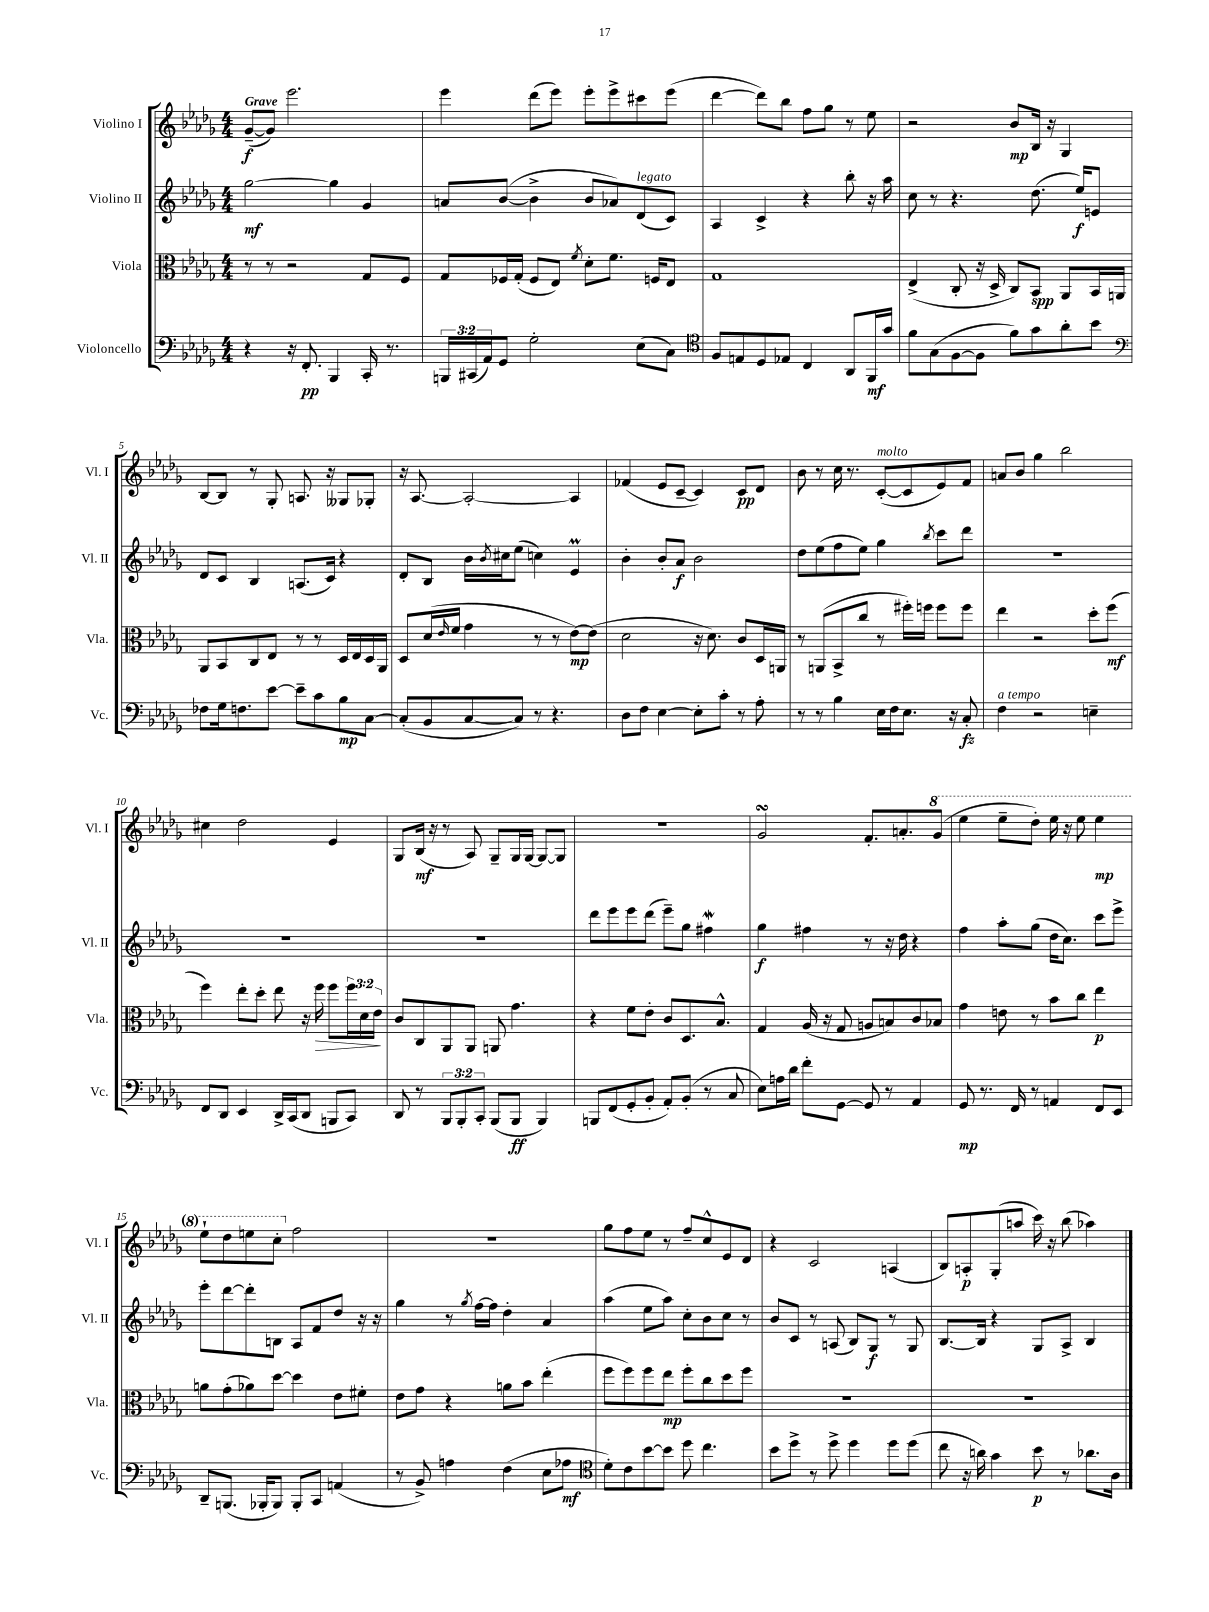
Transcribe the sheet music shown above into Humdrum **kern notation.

**kern	**kern	**kern	**kern
*staff4	*staff3	*staff2	*staff1
*clefF4	*clefC3	*clefG2	*clefG2
*k[b-e-a-d-g-]	*k[b-e-a-d-g-]	*k[b-e-a-d-g-]	*k[b-e-a-d-g-]
*M4/4	*M4/4	*M4/4	*M4/4
4r	8r	[2gg-	([8g-~
.	8r	.	8g-])
16r	2r	.	2.eee-
8.FF'	.	.	.
4BBB-	.	4gg-]	.
16CC'	8G-	4g-	.
8.r	.	.	.
.	8F	.	.
=	=	=	=
24BBB	8G-	8a	4eee-
(24CC#	.	.	.
24AA-)	.	.	.
8GG-	16F-	([8b-	.
.	(16G-'	.	.
2G-'	8F-	4b-^]	(8ddd-
.	8E-)	.	8eee-)
.	8qf	.	.
.	8d-'	8b-	8eee-'
.	8.f	8a-)	8eee-^
(8E-	.	(8d-	8ccc#
.	16F	.	.
8C)	8E-	8c)	(8eee-
=	=	=	=
*clefC4	*	*	*
8F	1G-	4A-	[4ddd-
8E	.	.	.
8D-	.	4c^	8ddd-])
8E-	.	.	8bb-
4C	.	4r	8ff
.	.	.	8gg-
8AA-	.	8bb-'	8r
16FF	.	16r	8ee-
16g-	.	16aa-	.
=	=	=	=
8f	(4E-^	8cc	2r
(8G-	.	8r	.
[8F	8C'	4.r	.
8F]	16r	.	.
.	16D-^	.	.
8f)	8C)	.	8b-
8g-	8BB-	(8.dd-	16B-
.	.	.	16r
8a-'	8AA-	.	4G-
.	.	16ee-)	.
8b-	16BB-	8e	.
.	16AA	.	.
=	=	=	=
*clefF4	*	*	*
8F-	8AA-	8d-	[8B-
16G-	8BB-	8c	8B-]
8.F	.	.	.
.	8C	4B-	8r
[8e-	8E-	.	8G-'
8e-~]	8r	(8.A	8.A
8c	8r	.	.
.	.	16c)	16r
8B-	16D-	4r	8G--
.	16E-	.	.
[8C	16D-	.	8G-'
.	16AA-	.	.
=	=	=	=
(8C']	8D-	8d-'	16r
.	.	.	[8.A-
8BB-	(16d-	8B-	.
.	16qqe-	.	.
.	16f	.	.
[8C	4g-	16b-	2A-'_
.	.	8qb-	.
.	.	16cc#	.
8C])	.	(8ee-	.
8r	8r	4cc)	.
4.r	8r	.	.
.	[8e-)	4e-	4A-]
.	(8e-]	.	.
=	=	=	=
8D-	2d-	4b-'	(4f-
8F	.	.	.
[4E-	.	8b-'	8e-
.	.	8a-	[8c~
8E-']	16r	2b-	4c])
.	8.d-)	.	.
8c'	.	.	.
8r	8c	.	8c
8A-'	16D-	.	8d-
.	16AA	.	.
=	=	=	=
8r	8r	8dd-	8b-
8r	(8AA	(8ee-	8r
4B-	8BB-^	8ff	16cc
.	.	.	8.r
.	8cc	8ee-)	.
16E-	8r	4gg-	([8c'
16F	.	.	.
8.E-	16ff#')	.	8c]
.	16ff	.	.
.	.	8qbb-	.
.	8ff	8ccc	8e-)
16r	.	.	.
8C'	8ff	8ddd-	8f
=	=	=	=
4F	4ee-	1r	8a
.	.	.	8b-
2r	2r	.	4gg-
.	.	.	2bb-
4E~	8dd-'	.	.
.	(8ff	.	.
=	=	=	=
8FF	4ff)	1r	4cc#
8DD-	.	.	.
4EE-	8ee-'	.	2dd-
.	8dd-'	.	.
16DD-^	8ee-	.	.
(16CC	.	.	.
8DD-	16r	.	.
.	16ff	.	.
8BBB	8ff	.	4e-
8CC)	24ff	.	.
.	24d-	.	.
.	24e-	.	.
=	=	=	=
8DD-	8c	1r	8G-
8r	8C	.	(16B-
.	.	.	16r
12BBB-	8AA-	.	8r
12BBB-'	.	.	.
.	8AA-	.	8A-)
12CC'	.	.	.
(8BBB-	8AA	.	8G-~
8BBB-	4.g-	.	16G-
.	.	.	[16G-
4BBB-)	.	.	8G-_
.	.	.	8G-]
=	=	=	=
8BBB	4r	8ddd-	1r
(8FF	.	8eee-	.
8GG-'	8f	8eee-	.
8BB-'	8e-'	(8ddd-	.
8AA-')	8c	8eee-~)	.
(8BB-'	8.D-	8gg-	.
8r	.	4ff#	.
.	8.B-^^	.	.
8C	.	.	.
=	=	=	=
8E-)	4G-	4gg-	2g-
16A	.	.	.
16d-	.	.	.
8f'	(16A-	4ff#	.
.	16r	.	.
[8GG-	8G-	.	.
8GG-]	8A	8r	8.f'
8r	8B)	16r	.
.	.	16dd-	8.a'
4AA-	8c	4r	.
.	8B-	.	(8gg-
=	=	=	=
8GG-	4g-	4ff	4eee-
8.r	.	.	.
.	8e	8aa-'	8eee-~
16FF	.	.	.
8r	8r	(8gg-	8ddd-')
4AA	8b-	16dd-	16eee-
.	.	8.cc)	16r
.	8cc	.	8eee-
8FF	4ee-	8ccc	4eee-
8EE-	.	8eee-^	.
=	=	=	=
8DD-~	8a	8eee-'	8eee-`
(8.BBB	(8g-'	[8ddd-	8ddd-
.	8a-)	8ddd-']	8eee
16BBB-'	.	.	.
8BBB-)	[8dd-	8B	8ccc'
8BBB-'	4dd-]	8A-	2ff
8CC	.	8f	.
(4AA	8e-	8dd-	.
.	8f#'	16r	.
.	.	16r	.
=	=	=	=
8r	8e-	4gg-	1r
8BB-^)	8g-	.	.
4A	4r	8r	.
.	.	8qgg-	.
.	.	[16ff	.
.	.	16ff]	.
(4F	8a	4dd-'	.
.	8b-	.	.
8E-	(4ee-'	4a-	.
8A-	.	.	.
=	=	=	=
*clefC4	*	*	*
8d-')	8ff	(4aa-	8gg-
8c	8ff)	.	8ff
[8b-	8ff	8ee-	8ee-
8b-]	8ee-	8aa-)	8r
8dd-	8ff'	8cc'	8ff~
4.cc	8cc	8b-	8cc^^
.	8dd-	8cc	8e-
.	8ff	8r	8d-
=	=	=	=
8b-	1r	8b-	4r
8dd-^	.	8c	.
8r	.	8r	2c
8dd-^	.	(8A	.
4dd-	.	8B-)	.
.	.	8G-	.
8dd-	.	8r	(4A
(8dd-	.	8G-	.
=	=	=	=
8cc	1r	[8.B-	8B-)
16r	.	.	8A'
16a)	.	16B-]	.
4g-	.	4r	(8G-'
.	.	.	8aa
8b-	.	8G-	16ccc)
.	.	.	16r
8r	.	8A-^	(8bb-
8.a-	.	4B-	4aa-)
16A-	.	.	.
==	==	==	==
*-	*-	*-	*-
